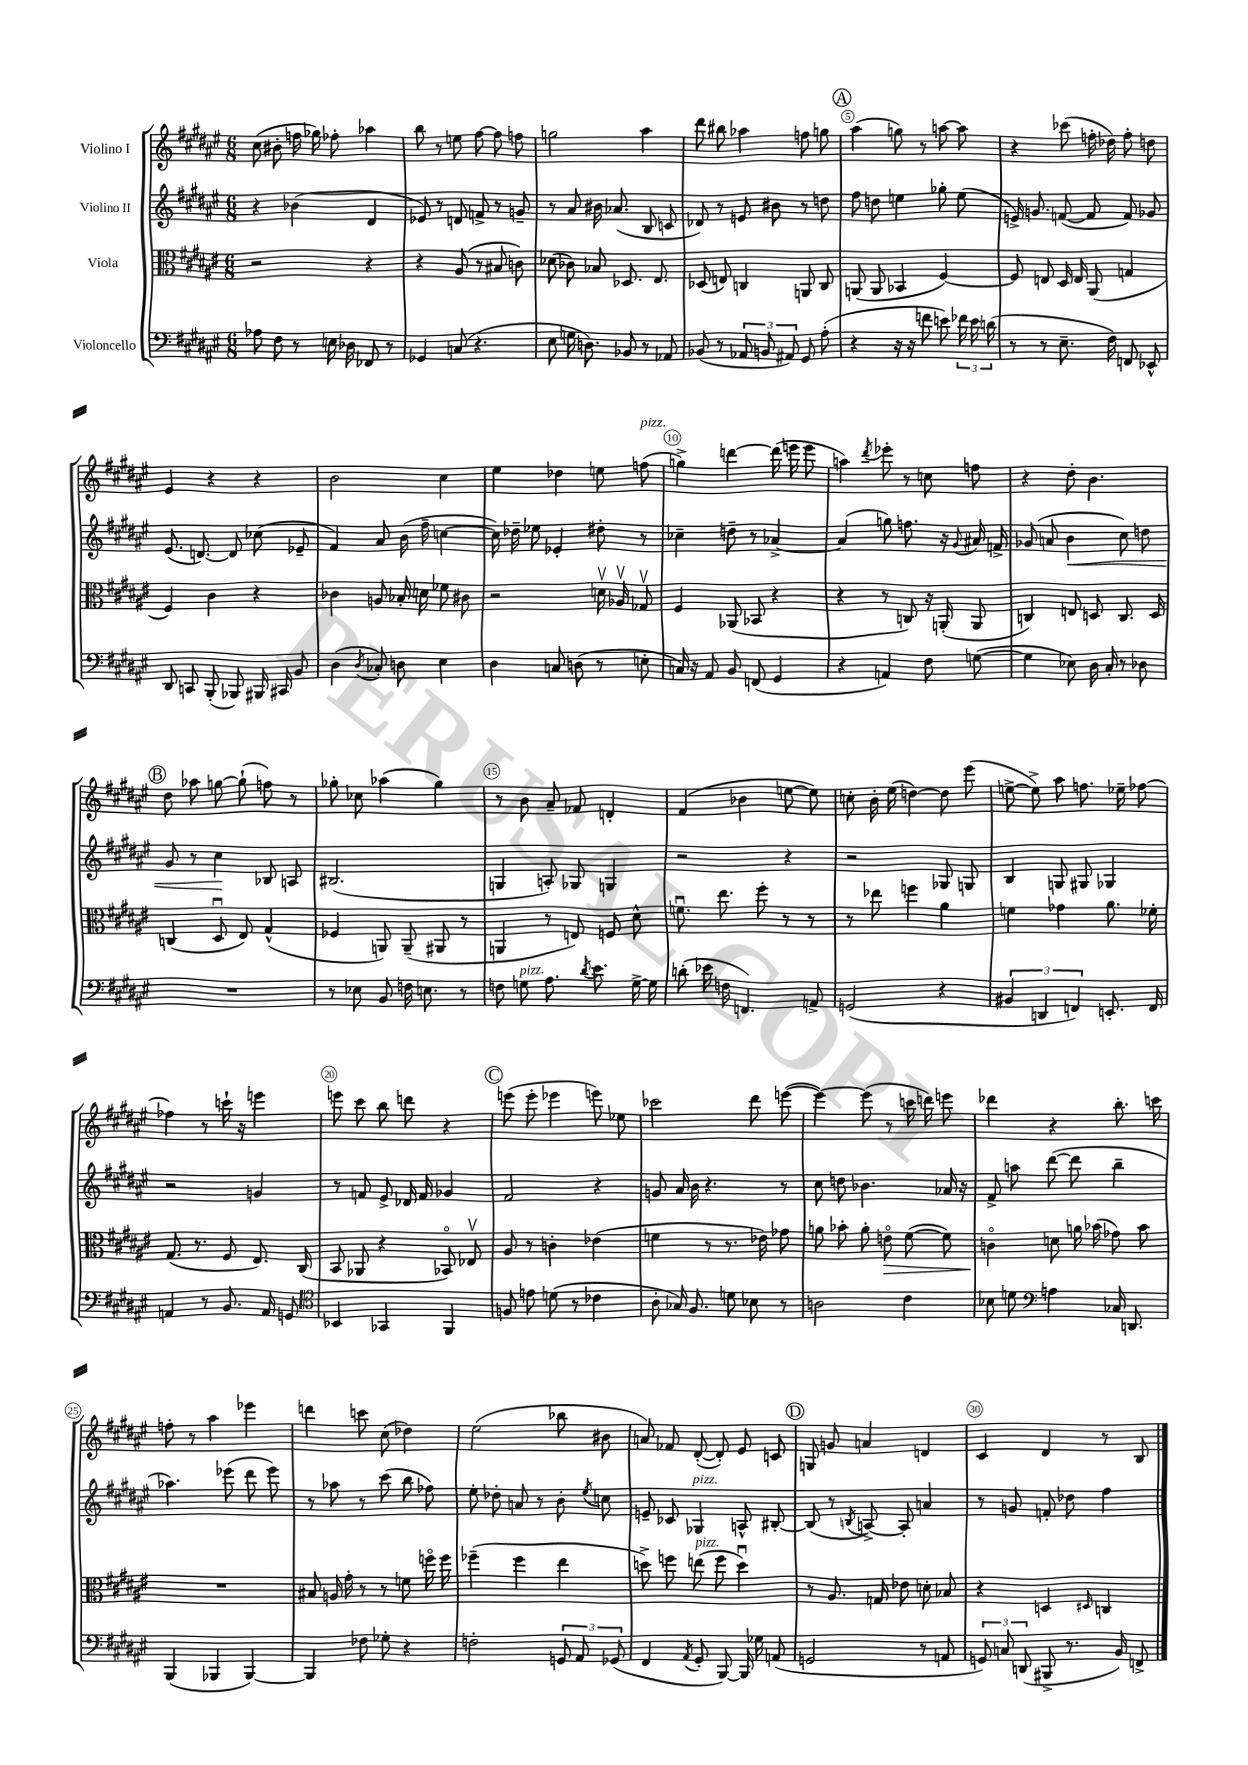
<<
\new StaffGroup <<
\new Staff = "s0" \with { instrumentName = "Violino I" } {
    \clef treble \key fis \major \numericTimeSignature \time 6/8
    \autoBeamOff cis''8( bis'8-. f''16 ges''16) fes''8-. aes''4 |
    b''8 r8 e''8 fis''8~ fis''8 f''8 |
    g''2 ais''4 |
    dis'''8 bis''8 aes''4 f''8 g''8 |
    \mark \markup { \circle "A" } ais''4( g''8) r8 a''8~ a''8 |
    r4 ces'''8( f''16-. des''16) f''8-. d''8 |
    eis'4 r4 r4 |
    b'2 cis''4 |
    eis''4 des''4 e''8 f''8^\markup { \italic "pizz." }( |
    g''4->) d'''4~ d'''16( e'''16 e'''8 |
    a''4) \acciaccatura { dis'''8 } ees'''8-. r8 c''8 f''8 |
    r4 dis''8-. b'4. |
    \mark \markup { \circle "B" } dis''8 aes''8 g''8~ g''8-!( f''8) r8 |
    ges''8-. ces''8 aes''4( ges''4) |
    r8 b'8 ais'8-- fes'8 d'4-. |
    fis'4( bes'4 e''8~ e''8) |
    c''8-. b'16-. eis''16( d''4~) d''8 eis'''8( |
    e''8~-> e''8->) ais''8 f''8. ees''16-- fes''8~ |
    fes''4 r8 c'''16-! r16 e'''4 |
    e'''8 cis'''8 b''8 d'''8 r4 |
    \mark \markup { \circle "C" } e'''8( e'''8-. ees'''4 e'''8) ees''8 |
    ces'''2 dis'''8 e'''8~( |
    e'''4~) e'''8( r8 c'''16 d'''16) e'''8 |
    des'''4 r4 b''8.-. c'''16 |
    f''8-. r8 ais''4 ees'''4 |
    d'''4 c'''8 cis''8( des''4) |
    eis''2( bes''8 bis'8 |
    a'8) fes'8 dis'8~-.( dis'8-.) eis'8 c'8 |
    \mark \markup { \circle "D" } g8 g'8 a'4 d'4 |
    cis'4 dis'4 r8 b8 \bar "|." |
}
\new Staff = "s1" \with { instrumentName = "Violino II" } {
    \clef treble \key fis \major \numericTimeSignature \time 6/8
    \autoBeamOff r4 bes'4( dis'4 |
    ees'8) r8 d'8 f'8-> r8 g'8-- |
    r8 ais'8 bis'16 aes'8.( b8 c'8 |
    des'8) r8 e'8 bis'8 r8 d''8 |
    \mark \markup { \circle "A" } fis''8 d''8 e''4 ges''8-. e''8( |
    e'16->) g'8. f'8~( f'8 f'8) ges'8 |
    eis'8.( d'8.~) d'8 ces''8( ees'8-- |
    fis'4) ais'8 b'16( fis''16-- c''4~ |
    c''16) des''16-- ees''8 ees'4-. dis''8-. r8 |
    ces''4-- d''8-- r8 aes'4~-> |
    aes'4( g''8) f''8. r16 \appoggiatura { gis'8 } ais'16 f'16-> |
    ges'8( a'8 b'4\< cis''8) d''8 |
    \mark \markup { \circle "B" } gis'8 r8 cis''4\! bes8 a8 |
    bis2.( |
    g4 a8-.) ges8 g4 |
    r2 r4 |
    r2 ges8 g8 |
    b4 g8 gis8 ges4 |
    r2 g'4 |
    r8 f'8 eis'8-> des'16 f'16 ges'4 |
    \mark \markup { \circle "C" } fis'2 r4 |
    g'8 ais'16 b'16 r4. r8 |
    cis''8 d''8 bes'4. aes'16 r16 |
    fis'8-> a''8 dis'''8~( dis'''8 b''4-- |
    aes''4.) ees'''8( dis'''8 ees'''8) |
    r8 aes''8 r8 cis'''8( b''8 fes''8) |
    eis''8-. des''8-. a'8 r8 b'8-. \acciaccatura { eis''8 } c''8 |
    e'8-- ces'8 ges4^\markup { \italic "pizz." } a8-^ bis8~-. |
    \mark \markup { \circle "D" } bis8( r8 \acciaccatura { b8 } a8~->) a8-. a'4 |
    r8 g'8 f'8-. des''8 fis''4 \bar "|." |
}
\new Staff = "s2" \with { instrumentName = "Viola" } {
    \clef alto \key fis \major \numericTimeSignature \time 6/8
    \autoBeamOff r2 r4 |
    r4 ais8( r8 bis8 c'8) |
    des'8( ces'8) bes8 des8. eis8. |
    des8( e8) c4 a,8 c8 |
    \mark \markup { \circle "A" } a,8( a,8 bes,4 fis4~) |
    fis8 e8 dis16 e16 ais,8( g4 |
    fis4) cis'4 r4 |
    ces'4 a8 bes16-. d'16 fes'8 cis'8 |
    r2 d'16\upbow aes16\upbow ges8\upbow |
    fis4 aes,8( bes,8 r4 |
    r4 r8 c8) r16 a,16-.( a,8 |
    c4) e8 d8 c8. d16 |
    \mark \markup { \circle "B" } c4( dis8\downbow eis8) gis4-^( |
    fes4 a,8) a,8--( ais,8 r8 |
    a,4 r8 e8) f8 dis'8-^ |
    f'8.\downbow eis''8. fis''8-. r8 r8 |
    r8 ees''8 f''4 ais'4 |
    f'4 ges'4 ais'8. fes'16-. |
    gis8.( r8. fis8 eis8.) cis16( |
    b,8 aes,8 r4 bes,8\flageolet) ees8\upbow |
    \mark \markup { \circle "C" } ais8 r8 c'4-. ees'4( |
    f'4 r8 r8. ees'16) ges'8 |
    a'8 bes'8-. a'8-. e'8\flageolet\> fis'8~( fis'8) |
    c'4\flageolet\! d'8 a'16 bes'16( ges'8) bes'8 |
    R2. |
    bis8 a16 gis'16-. r8 r8 f'8 f''16\flageolet f''16 |
    fes''4--( fes''4 eis''4 |
    d''8->) f''8 e''8^\markup { \italic "pizz." }( f''8 d''4\downbow) |
    \mark \markup { \circle "D" } r8 ais8. g16 ees'8 d'8-. bes8 |
    r4 d4 \grace { dis16 } c4 \bar "|." |
}
\new Staff = "s3" \with { instrumentName = "Violoncello" } {
    \clef bass \key fis \major \numericTimeSignature \time 6/8
    \autoBeamOff aes8 fis8 r8 e16 des16 fes,8 r8 |
    ges,4 c8( r4. |
    eis8 g16 d8.) bes,8 r8 aes,8 |
    bes,8( r8 \tuplet 3/2 { aes,8 b,8 ais,8) } gis,8 ais8-.( |
    \mark \markup { \circle "A" } r4 r16 r16 f'8 e'8) \tuplet 3/2 { fes'16 e'16 d'16( } |
    r8 r8 eis8.-- fis16) f,8 ees,8-^ |
    dis,8 c,8 b,,8-.( bes,,8) bis,,16 cis,16 b,8 |
    dis4( \acciaccatura { dis8 } ces8-.) d8 eis4 |
    dis4 c8 d8( r8 e8-. |
    c16) r16 ais,8 b,8 f,8( gis,4 |
    r4 a,4) fis8 g8~( |
    g4 ees8) dis16 cis16-. r8 des8 |
    \mark \markup { \circle "B" } R2. |
    r8 ees8 b,8 f16 e8. r8 |
    f8 g8^\markup { \italic "pizz." } ais8. \acciaccatura { dis'8 } eis'8. g16~-> g16 |
    d'8-.( ees'16 f16 f,4.) a,8-> |
    g,2( r4 |
    \tuplet 3/2 { bis,4 d,4 f,4) } e,8.-. f,16 |
    a,4 r8 b,8. a,16 g,8 |
    \clef tenor bes,4 ges,4 fis,4 |
    \mark \markup { \circle "C" } f8 e'8 d'8( r8 ces'4 |
    ais8-. ges16) fis8. d'8 bes8 r8 |
    a2 cis'4 |
    bes8 d'8 \clef bass a4 ces16 d,8. |
    b,,4( bes,,4 bes,,4~) |
    bes,,4 fes8 ges8-. r4 |
    f2-. \tuplet 3/2 { g,8 ais,8 ges,8( } |
    fis,4 \acciaccatura { ais,8 } gis,8-. b,,8~) b,,16 ges16 a,8( |
    \mark \markup { \circle "D" } g,2 r8 a,8 |
    \tuplet 3/2 { g,8) c8 d,8( } bis,,8-> r8. b,16) f,8-> \bar "|." |
}
>>
>>
\layout { \context { \Score \override BarNumber.break-visibility = ##(#f #t #t) barNumberVisibility = #(every-nth-bar-number-visible 5) \override BarNumber.stencil = #(make-stencil-circler 0.1 0.3 ly:text-interface::print) } }
